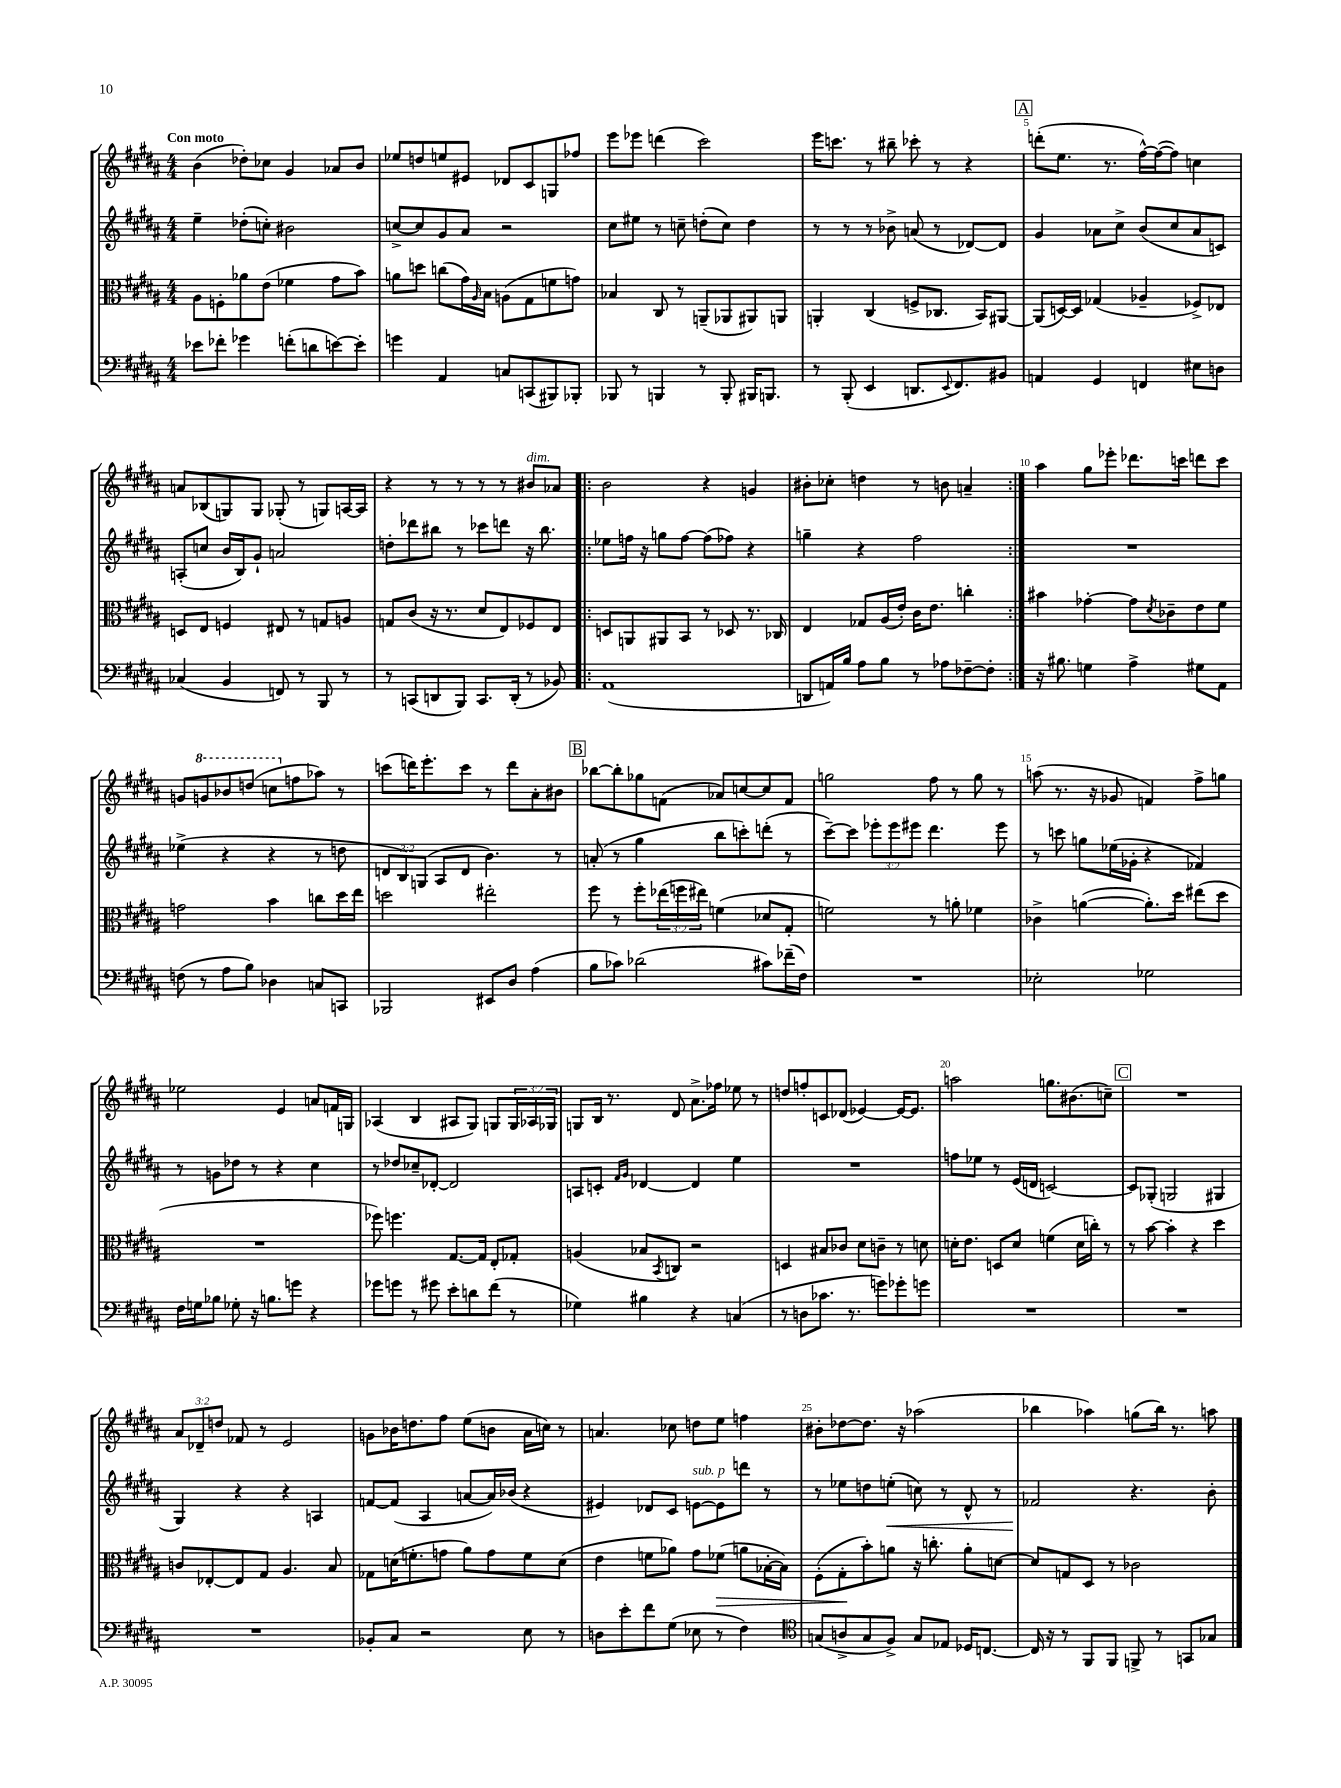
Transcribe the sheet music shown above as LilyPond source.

<<
\new StaffGroup <<
\new Staff = "s0" {
    \clef treble \key b \major \numericTimeSignature \time 4/4 \override Staff.TupletNumber.text = #tuplet-number::calc-fraction-text \tempo "Con moto"
    b'4( des''8-.) ces''8 gis'4 aes'8 b'8 |
    ees''8 d''8 e''8 eis'8 des'8 cis'8 g8 fes''8 |
    e'''8 ees'''8 d'''4( cis'''2) |
    e'''16 c'''8. r8 bis''8-- ces'''8-. r8 r4 |
    \mark \markup { \box "A" } d'''8-.( e''8. r8. fis''16~-^) fis''16~( fis''8) c''4 |
    a'8 bes8( g8) g8 ges8-.( r8 g8) a16~ a16 |
    r4 r8 r8 r8 r8 bis'8^\markup { \italic "dim." } aes'8 |
    \repeat volta 2 { b'2 r4 g'4 |
    bis'8-. ces''8-. d''4 r8 b'8 a'4-- | }
    ais''4 gis''8 ees'''8-. des'''8. c'''16 d'''8 c'''8 |
    g'8 \ottava #1 g''8 bes''8 d'''8( c'''8 \ottava #0 f''8 aes''8) r8 |
    c'''8( d'''16) e'''8.-. c'''8 r8 d'''8 ais'8-. bis'8 |
    \mark \markup { \box "B" } bes''8~ bes''8-. ges''8 f'8( aes'8) c''8~ c''8 f'8 |
    g''2 fis''8 r8 g''8 r8 |
    a''8( r8. r16 ges'8 f'4) fis''8-> g''8 |
    ees''2 e'4 a'8 f'16 g16 |
    aes4( b4 ais8 gis8) g8 \tuplet 3/2 { g16 aes16 ges16 } |
    g8 b16 r8. dis'8 ais'8.-> fes''16 ees''8 r8 |
    d''8 f''8-. c'8 des'8( ees'4~) ees'16~ ees'8. |
    a''2 g''8. bis'8.( c''8--) |
    \mark \markup { \box "C" } R1 |
    \tuplet 3/2 { ais'8 des'8-- d''8 } fes'8 r8 e'2 |
    g'8 bes'16 d''8. fis''8 e''8( b'8 ais'16 c''16) r8 |
    a'4. ces''8 d''8 e''8 f''4 |
    bis'8-. des''8~ des''8. r16 aes''2( |
    bes''4 aes''4) g''8( bes''16) r8. a''8 \bar "|." |
}
\new Staff = "s1" {
    \clef treble \key b \major \numericTimeSignature \time 4/4 \override Staff.TupletNumber.text = #tuplet-number::calc-fraction-text
    e''4-- des''8-.( c''8-.) bis'2 |
    c''8~-> c''8 gis'8 ais'8 r2 |
    cis''8 eis''8 r8 c''8-- d''8-.( c''8) d''4 |
    r8 r8 r8 bes'8-> a'8( r8 des'8~) des'8 |
    \mark \markup { \box "A" } gis'4 aes'8 cis''8-> b'8( cis''8 aes'8 c'8) |
    a8-.( c''8 b'16 b16) gis'8-! a'2 |
    d''8-. des'''8 bis''8 r8 ces'''8 d'''8 r16 bis''8. |
    \repeat volta 2 { ees''8 f''16 r16 g''8 f''8~ f''8( fes''8) r4 |
    g''4-- r4 fis''2 | }
    R1 |
    ees''4->( r4 r4 r8 d''8 |
    \tuplet 3/2 { d'8 b8) g8( } ais8 d'8 b'4.) r8 |
    \mark \markup { \box "B" } a'8-.( r8 gis''4 b''8 c'''8-.) d'''8-.( r8 |
    cis'''8~--) cis'''8 \tuplet 3/2 { ees'''8-. ees'''8 eis'''8 } dis'''4. eis'''8 |
    r8 c'''8 g''8 ees''16( ges'16-. r4 fes'4) |
    r8 g'8 des''8 r8 r4 cis''4 |
    r8 des''8 ces''8-- des'8~-. des'2 |
    a8 c'8-. \grace { fis'16 gis'16 } des'4~ des'4 e''4 |
    R1 |
    f''8 ees''8 r8 e'16( d'16 c'2~) |
    \mark \markup { \box "C" } c'8 ges8-.( g2 gis4 |
    gis4) r4 r4 a4 |
    f'8~ f'8( ais4 a'8~ a'16) bes'16( r4 |
    eis'4) des'8 cis'8 e'8~^\markup { \italic "sub. p" } e'8 d'''8 r8 |
    r8 ees''8 d''8 e''8-.\<( c''8) r8 dis'8-^ r8 |
    fes'2\! r4. b'8-. \bar "|." |
}
\new Staff = "s2" {
    \clef alto \key b \major \numericTimeSignature \time 4/4 \override Staff.TupletNumber.text = #tuplet-number::calc-fraction-text
    ais8 f8-. aes'8 e'8( fes'4 gis'8 b'8) |
    a'8 d''8 c''8( gis'16) \grace { ais16 } b16 a8( gis8 f'8 g'8) |
    bes4 cis8 r8 a,8--( aes,8 ais,8) a,8 |
    a,4-. cis4( f8-> ces8. b,16) ais,8~ |
    \mark \markup { \box "A" } ais,8( d16~) d16 ges4( aes4-- fes8->) ees8 |
    d8 e8 f4 eis8 r8 g8 a8 |
    g8 cis'8( r16 r8. dis'8 e8) fes8 e8 |
    \repeat volta 2 { d8 a,8 ais,8 b,8 r8 des8 r8. ces16 |
    e4 ges8 ais16( e'16-.) cis'16 e'8. c''4-. | }
    bis'4 ges'4~-. ges'8 \acciaccatura { dis'8 } ces'8-- e'8 fis'8 |
    g'2 b'4 c''8 dis''16 e''16 |
    d''2 eis''2-. |
    \mark \markup { \box "B" } fis''8 r8 fis''8-. \tuplet 3/2 { ees''16( f''16 eis''16) } f'4( des'8 gis8-. |
    f'2) r8 a'8-. fes'4 |
    ces'4-> a'4~( a'8.-.) dis''16 eis''8( dis''8 |
    R1 |
    fes''8) f''4. gis8.~ gis16 e8-. ges8-. |
    a4( bes8 \acciaccatura { b,8 } c8) r2 |
    d4 bis8 ces'8 dis'8 c'8-- r8 d'8 |
    d'16-. e'8. d8 d'8 f'4( d'16 c''16-.) r8 |
    \mark \markup { \box "C" } r8 b'8~ b'4-. r4 dis''4 |
    c'8 ees8~-. ees8 gis8 ais4. b8 |
    ges8 d'16( f'8.-. g'8 ais'8) g'8 f'8 d'8( |
    e'4 f'8 aes'8) gis'8 fes'8\>( a'8 bes16~-. bes16) |
    fis8-.( gis8-.\! b'8-.) a'8 r16 c''8.-. a'8-. d'8~ |
    d'8 g8 dis8 r8 ces'2 \bar "|." |
}
\new Staff = "s3" {
    \clef bass \key b \major \numericTimeSignature \time 4/4
    ees'8 fes'8-. ges'4 f'8-.( d'8 e'8~) e'8-. |
    g'4 ais,4 c8 c,8( bis,,8) bes,,8-. |
    bes,,8 r8 b,,4 r8 b,,8-. bis,,16 b,,8. |
    r8 b,,8-.( e,4 d,8. \appoggiatura { e,8 } fis,8.) bis,8 |
    \mark \markup { \box "A" } a,4 gis,4 f,4 eis8 d8 |
    ces4( b,4 f,8) r8 b,,8 r8 |
    r8 c,8( d,8 b,,8) c,8. d,16-.( r8 bes,8) |
    \repeat volta 2 { ais,1( |
    d,8 a,16) b16 ais8 b8 r8 aes8 fes8~-- fes8-. | }
    r16 bis8. g4 ais4-> gis8 ais,8 |
    f8( r8 ais8 b8) des4 c8 c,8 |
    bes,,2 eis,8 dis8 ais4( |
    \mark \markup { \box "B" } b8 ces'8) des'2( cis'8) fes'16--( fis16) |
    R1 |
    ees2-. ges2 |
    fis16 g16 bes8 ges8-. r16 b8. g'8 r4 |
    ges'8 g'8 r8 gis'8 e'8-. d'8 fis'8( r8 |
    ges4) bis4 r4 c4( |
    r8 d8 ces'8. r8. g'8) ges'8-. g'8 |
    R1 |
    \mark \markup { \box "C" } R1 |
    R1 |
    bes,8-. cis8 r2 e8 r8 |
    d8 e'8-. fis'8 gis8( ees8 r8 fis4) |
    \clef tenor g8( a8-> g8 fis8->) g8 ees8 des16 c8.~ |
    c16 r16 r8 fis,8 fis,8 f,8-> r8 g,8 ges8 \bar "|." |
}
>>
>>
\layout { \context { \Score \override BarNumber.break-visibility = ##(#f #t #t) barNumberVisibility = #(every-nth-bar-number-visible 5) } }
